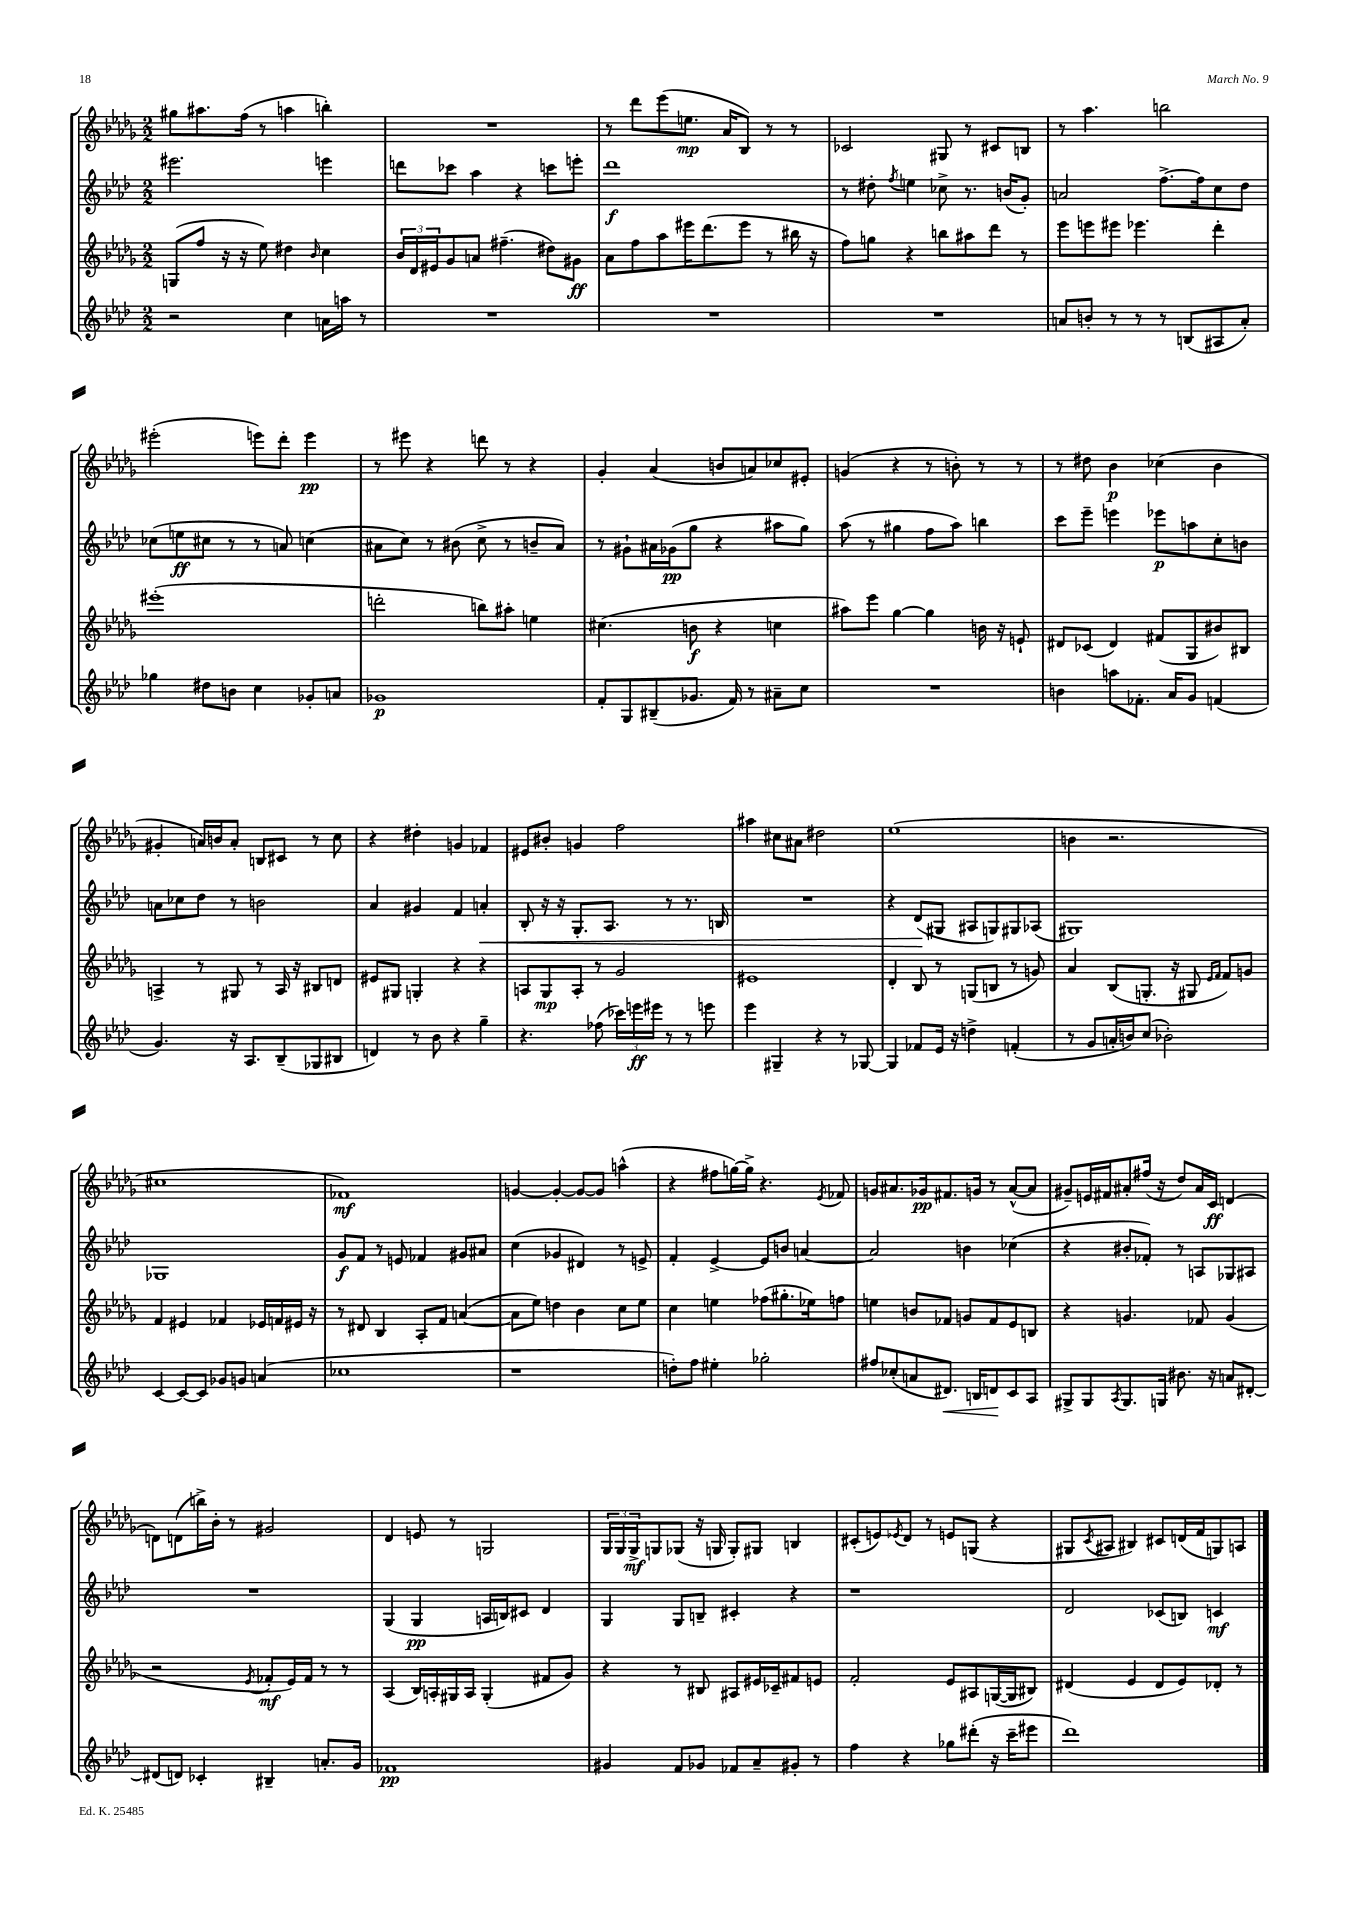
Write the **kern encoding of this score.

**kern	**dynam	**kern	**dynam	**kern	**dynam	**kern	**dynam
*part4	*part4	*part3	*part3	*part2	*part2	*part1	*part1
*staff4	*staff4	*staff3	*staff3	*staff2	*staff2	*staff1	*staff1
*clefG2	*	*clefG2	*	*clefG2	*	*clefG2	*
*k[b-e-a-d-]	*	*k[b-e-a-d-g-]	*	*k[b-e-a-d-]	*	*k[b-e-a-d-g-]	*
*M2/2	*	*M2/2	*	*M2/2	*	*M2/2	*
=109	=109	=109	=109	=109	=109	=109	=109
2r	.	(8Gn/L	.	2.eee#X\	.	8gg#X\L	.
.	.	8ff/J	.	.	.	8.aa#X\	.
.	.	16r	.	.	.	.	.
.	.	16r	.	.	.	(16ff\Jk	.
.	.	8ee-\)	.	.	.	8r	.
4cc\	.	4dd#X\	.	.	.	4aan\	.
.	.	16qqb-/	.	.	.	.	.
16an\LL	.	4cc\	.	4eeen\	.	4bbn'\)	.
16aan\JJ	.	.	.	.	.	.	.
8r	.	.	.	.	.	.	.
=110	=110	=110	=110	=110	=110	=110	=110
1r	.	24b-/LL	.	8dddn\L	.	1r	.
.	.	24d-/	.	.	.	.	.
.	.	24e#X/J	.	.	.	.	.
.	.	8g-/	.	8ccc-X\J	.	.	.
.	.	8an/J	.	4aa-\	.	.	.
.	.	(4.ff#X~\	.	.	.	.	.
.	.	.	.	4r	.	.	.
.	.	8dd#X\L)	.	8cccn\L	.	.	.
.	.	8g#X\J	ff	8eeen'\J	.	.	.
=111	=111	=111	=111	=111	=111	=111	=111
1r	.	8a-\L	.	1ddd-	f	8r	.
.	.	8ff\	.	.	.	8ddd-\L	.
.	.	8aa-\	.	.	.	(8eee-\	.
.	.	16eee#X\K	.	.	.	8.een\J	mp
.	.	(8.ddd-\	.	.	.	.	.
.	.	.	.	.	.	16a-/KL	.
.	.	8eee#\J	.	.	.	8B-/J)	.
.	.	8r	.	.	.	8r	.
.	.	16bb#X\	.	.	.	8r	.
.	.	16r	.	.	.	.	.
=112	=112	=112	=112	=112	=112	=112	=112
1r	.	8ff\L)	.	8r	.	2c-X/	.
.	.	8ggn\J	.	8dd#X'\	.	.	.
.	.	.	.	8qff/	.	.	.
.	.	4r	.	4een\	.	.	.
.	.	8bbn\L	.	8cc-X^\	.	8G#X/	.
.	.	8aa#X\	.	8.r	.	8r	.
.	.	8ddd-\J	.	.	.	8c#X/L	.
.	.	.	.	(16bn/KL	.	.	.
.	.	8r	.	8g'/J)	.	8Bn/J	.
=113	=113	=113	=113	=113	=113	=113	=113
8an/L	.	8eee-\L	.	2an/	.	8r	.
8bn'/J	.	8eeen\	.	.	.	4.aa-\	.
8r	.	8eee#X\J	.	.	.	.	.
8r	.	4.eee-X\	.	.	.	.	.
8r	.	.	.	[8.ff^\L	.	2bbn\	.
(8Bn/L	.	.	.	.	.	.	.
.	.	.	.	16ff\k]	.	.	.
8A#X/	.	4ddd-'\	.	8cc\	.	.	.
8a'/J)	.	.	.	8dd-\J	.	.	.
!!LO:LB:g=z
=114	=114	=114	=114	=114	=114	=114	=114
4gg-X\	.	(1eee#X'	.	(8cc-X\L	.	(2eee#X'\	.
.	.	.	.	8een\	ff	.	.
8dd#X\L	.	.	.	8cc#X\J	.	.	.
8bn\J	.	.	.	8r	.	.	.
4cc\	.	.	.	8r	.	8eeen\L)	.
.	.	.	.	8an/)	.	8ddd-'\J	.
8g-X'/L	.	.	.	(4ccn\	.	4eee\	pp
8an/J	.	.	.	.	.	.	.
=115	=115	=115	=115	=115	=115	=115	=115
1g-X	p	2dddn'\	.	8a#X\L	.	8r	.
.	.	.	.	8cc\J)	.	8eee#X\	.
.	.	.	.	8r	.	4r	.
.	.	.	.	(8b#X\	.	.	.
.	.	8bbn\L)	.	8cc^\	.	8dddn\	.
.	.	8aa#X'\J	.	8r	.	8r	.
.	.	4een\	.	8bn~/L	.	4r	.
.	.	.	.	8a#/J)	.	.	.
=116	=116	=116	=116	=116	=116	=116	=116
8f'/L	.	(4.cc#X\	.	8r	.	4g-'/	.
8G/	.	.	.	8g#X`\L	.	.	.
(8B#X~/	.	.	.	16a#X\L	.	(4a-/	.
.	.	.	.	(16g-X\J	pp	.	.
8.g-X/J	.	8bn\	f	8gg\J	.	.	.
.	.	4r	.	4r	.	8bn/L	.
16f/)	.	.	.	.	.	.	.
8r	.	.	.	.	.	8an/)	.
8a#X~\L	.	4ccn\	.	8aa#X\L	.	8cc-X/	.
8cc\J	.	.	.	8gg\J)	.	8e#X'/J	.
=117	=117	=117	=117	=117	=117	=117	=117
1r	.	8aa#X\L)	.	(8aa-\	.	(4gn/	.
.	.	8eee-\J	.	8r	.	.	.
.	.	[4gg-\	.	4gg#X\	.	4r	.
.	.	4gg-\]	.	8ff\L	.	8r	.
.	.	.	.	8aa-\J)	.	8bn'\)	.
.	.	16bn\	.	4bbn\	.	8r	.
.	.	16r	.	.	.	.	.
.	.	8en`/	.	.	.	8r	.
=118	=118	=118	=118	=118	=118	=118	=118
4bn\	.	8d#X/L	.	8ccc\L	.	8r	.
.	.	(8c-X/J	.	8eee-~\J	.	8dd#X\	.
8aan\L	.	4d#/)	.	4eeen\	.	4b-\	p
8.f-X'\J	.	.	.	.	.	.	.
.	.	(8f#X/L	.	8eee-X\L	p	(4cc-X\	.
16a-/KL	.	.	.	.	.	.	.
8g/J	.	8G-/	.	8aan\	.	.	.
(4fn/	.	8b#X/)	.	8cc'\	.	4b-\	.
.	.	8B#X/J	.	8bn\J	.	.	.
!!LO:LB:g=z
=119	=119	=119	=119	=119	=119	=119	=119
4.g/)	.	4An^/	.	8an\L	.	4g#X'/	.
.	.	.	.	8cc-X\	.	.	.
.	.	8r	.	8dd-\J	.	16an/LL)	.
.	.	.	.	.	.	16bn/J	.
16r	.	8G#X/	.	8r	.	8a'/J	.
8.A-/L	.	.	.	.	.	.	.
.	.	8r	.	2bn\	.	8Bn/L	.
(8B-~/	.	16A/	.	.	.	8c#X/J	.
.	.	16r	.	.	.	.	.
8G-X/	.	8B#X/L	.	.	.	8r	.
8B#X/J	.	8dn/J	.	.	.	8cc\	.
=120	=120	=120	=120	=120	=120	=120	=120
4dn/)	.	8e#X/L	.	4a-/	.	4r	.
.	.	8G#X/J	.	.	.	.	.
8r	.	4Gn'/	.	4g#X/	.	4dd#X'\	.
8b-\	.	.	.	.	.	.	.
4r	.	4r	.	4f/	.	4gn/	.
!	!	!	!	!	!LO:HP:b	!	!
4gg~\	.	4r	.	4an'/	<	4f-X/	.
=121	=121	=121	=121	=121	=121	=121	=121
4.r	.	8An/L	.	8B-'/	.	8e#X/L	.
.	.	8G-/	mp	16r	.	8b#X'/J	.
.	.	.	.	16r	.	.	.
.	.	8A'/J	.	8.G'/L	.	4gn/	.
(8ff-X\	.	8r	.	.	.	.	.
.	.	.	.	8.A-/J	.	.	.
24ccc-X\LL)	.	2g-/	.	.	.	2ff\	.
24eeen\	ff	.	.	.	.	.	.
24eee#X\JJ	.	.	.	.	.	.	.
8r	.	.	.	8r	.	.	.
8r	.	.	.	8.r	.	.	.
8eeen\	.	.	.	.	.	.	.
.	.	.	.	16Bn/	.	.	.
=122	=122	=122	=122	=122	=122	=122	=122
4eee-\	.	1e#X	.	1r	.	4aa#X\	.
4G#X~/	.	.	.	.	.	8cc#X\L	.
.	.	.	.	.	.	8a#X\J	.
4r	.	.	.	.	.	2dd#X\	.
8r	.	.	.	.	.	.	.
[8G-X/	.	.	.	.	.	.	.
=123	=123	=123	=123	=123	=123	=123	=123
4G-/]	.	4d-'/	.	4r	.	(1ee-	.
8f-X/L	.	8B-/	.	(8d-/L	.	.	.
16e-/Jk	.	8r	.	8G#X/J	[	.	.
16r	.	.	.	.	.	.	.
4ddn^\	.	(8Gn/L	.	8A#X/L	.	.	.
.	.	8Bn/J	.	8Gn/)	.	.	.
(4fn'/	.	8r	.	8G#X/	.	.	.
.	.	8gn/)	.	(8A-X/J	.	.	.
=124	=124	=124	=124	=124	=124	=124	=124
8r	.	4a-/	.	1G#X)	.	4bn\	.
8g/L	.	.	.	.	.	.	.
16an'/L	.	(8B-/L	.	.	.	2.r	.
16bn/J)	.	.	.	.	.	.	.
(8cc/J	.	8.Gn'/J	.	.	.	.	.
2b-X'\)	.	.	.	.	.	.	.
.	.	16r	.	.	.	.	.
.	.	8G#X/	.	.	.	.	.
.	.	16qqe-/LL	.	.	.	.	.
.	.	16qqf/JJ	.	.	.	.	.
.	.	8f/L)	.	.	.	.	.
.	.	8gn/J	.	.	.	.	.
!!LO:LB:g=z
=125	=125	=125	=125	=125	=125	=125	=125
[4c/	.	4f/	.	1G-X	.	1cc#X	.
8c/L_	.	4e#X/	.	.	.	.	.
8c/J]	.	.	.	.	.	.	.
8g-X/L	.	4f-X/	.	.	.	.	.
8gn/J	.	.	.	.	.	.	.
(4an/	.	16e-X/LL	.	.	.	.	.
.	.	16fn/	.	.	.	.	.
.	.	16e#X/JJ	.	.	.	.	.
.	.	16r	.	.	.	.	.
=126	=126	=126	=126	=126	=126	=126	=126
1cc-X	.	8r	.	8g/L	f	1f-X)	mf
.	.	8d#X/	.	8f/J	.	.	.
.	.	4B-/	.	8r	.	.	.
.	.	.	.	8en/	.	.	.
.	.	8A-'/L	.	4f-X/	.	.	.
.	.	8f/J	.	.	.	.	.
.	.	([4an/	.	8g#X/L	.	.	.
.	.	.	.	8a#X/J	.	.	.
=127	=127	=127	=127	=127	=127	=127	=127
1r	.	8a\L]	.	(4cc\	.	[4gn/	.
.	.	8ee-\J)	.	.	.	.	.
.	.	4ddn\	.	4g-X/	.	4g'/_	.
.	.	4b-\	.	4d#X/)	.	8g/L_	.
.	.	.	.	.	.	8g/J]	.
.	.	8cc\L	.	8r	.	(4aan^^\	.
.	.	8ee-\J	.	8en^/	.	.	.
=128	=128	=128	=128	=128	=128	=128	=128
8ddn'\L)	.	4cc\	.	4f'/	.	4r	.
8ff\J	.	.	.	.	.	.	.
4ee#X'\	.	4een\	.	[4e-^/	.	8ff#X\L	.
.	.	.	.	.	.	[16ggn\L)	.
.	.	.	.	.	.	16gg^\JJ]	.
2gg-X'\	.	(8ff-X\L	.	8e-/L]	.	4.r	.
.	.	8.gg#X'\	.	8bn/J	.	.	.
.	.	.	.	[4an/	.	.	.
.	.	16ee-X\k)	.	.	.	.	.
.	.	.	.	.	.	8qe-/	.
.	.	8ffn\J	.	.	.	8f-X/	.
=129	=129	=129	=129	=129	=129	=129	=129
8ff#X/L	.	4een\	.	2a/]	.	8gn/L	.
(8cc-X'/	.	.	.	.	.	8.a#X/	.
8an/	.	8bn/L	.	.	.	.	.
.	.	.	.	.	.	16g-X/k	pp
!	!LO:HP:b	!	!	!	!	!	!
8.d#X/J)	<	8f-X/J	.	.	.	8.f#X/	.
.	.	8gn/L	.	4bn\	.	.	.
16Bn/KL	.	.	.	.	.	16gn/Jk	.
8dn/	.	8f-/	.	.	.	8r	.
8c/	[	8e-/	.	(4cc-X\	.	([8a#^^/L	.
8A-/J	.	8Bn/J	.	.	.	8a#/J]	.
=130	=130	=130	=130	=130	=130	=130	=130
8G#X^/L	.	4r	.	4r	.	8g#X~/L)	.
8G#/	.	.	.	.	.	16en/L	.
.	.	.	.	.	.	16f#X/J	.
8qA-/	.	.	.	.	.	.	.
8.G#/	.	4.gn/	.	8b#X'/L	.	8a#X'/	.
.	.	.	.	8f-X'/J)	.	(16ff#X/Jk	.
16Gn/Jk	.	.	.	.	.	16r	.
8.b#X\	.	.	.	8r	.	8dd-/L)	.
.	.	8f-X/	.	8An/L	.	16a#/L	.
16r	.	.	.	.	.	16c/JJ	ff
8an/L	.	(4g/	.	8G-X/	.	[4dn/	.
[8d#X'/J	.	.	.	8A#X/J	.	.	.
!!LO:LB:g=z
=131	=131	=131	=131	=131	=131	=131	=131
(8d#X/L]	.	2r	.	1r	.	8dn\L]	.
8dn/J)	.	.	.	.	.	(8dn\	.
4c-X'/	.	.	.	.	.	16bbn^\L)	.
.	.	.	.	.	.	16b-'\JJ	.
.	.	.	.	.	.	8r	.
.	.	8qe-/	.	.	.	.	.
4B#X~/	.	8f-X'/L	mf	.	.	2g#X/	.
.	.	16e-/L)	.	.	.	.	.
.	.	16f-/JJ	.	.	.	.	.
8.an'/L	.	8r	.	.	.	.	.
.	.	8r	.	.	.	.	.
16g/Jk	.	.	.	.	.	.	.
=132	=132	=132	=132	=132	=132	=132	=132
1f-X	pp	(4A-/	.	(4G/	.	4d-/	.
.	.	16B-/LL)	.	4G/	pp	8en/	.
.	.	16An'/	.	.	.	.	.
.	.	16G#X/	.	.	.	8r	.
.	.	16A/JJ	.	.	.	.	.
.	.	(4G#'/	.	16An/LL	.	2Gn/	.
.	.	.	.	16Bn/J)	.	.	.
.	.	.	.	8c#X/J	.	.	.
.	.	8f#X/L	.	4d-/	.	.	.
.	.	8g-/J)	.	.	.	.	.
=133	=133	=133	=133	=133	=133	=133	=133
4g#X/	.	4r	.	4G/	.	24G-/LL	.
.	.	.	.	.	.	24G-/	.
.	.	.	.	.	.	24G-^/J	mf
.	.	.	.	.	.	8Gn/	.
8f/L	.	8r	.	8G/L	.	(8G-X/J	.
8g-X/J	.	8B#X/	.	8Bn~/J	.	16r	.
.	.	.	.	.	.	16Gn/	.
8f-X/L	.	8A#X/L	.	4c#X'/	.	8G'/L)	.
8a-~/	.	16e#X/L	.	.	.	8G#X/J	.
.	.	16c-X~/J	.	.	.	.	.
8g#X'/J	.	8f#X/	.	4r	.	4Bn/	.
8r	.	8en/J	.	.	.	.	.
=134	=134	=134	=134	=134	=134	=134	=134
4ff\	.	2f'/	.	1r	.	(8c#X'/L	.
.	.	.	.	.	.	8en/)	.
.	.	.	.	.	.	8qe-X/	.
4r	.	.	.	.	.	8d-/J	.
.	.	.	.	.	.	8r	.
8gg-X\L	.	8e-/L	.	.	.	8en/L	.
(8ddd#X'\J	.	8A#X/	.	.	.	(8Gn/J	.
16r	.	([16Gn/L	.	.	.	4r	.
16ccc~\KL	.	16G/J]	.	.	.	.	.
8eee#X\J	.	8B#X/J)	.	.	.	.	.
=135	=135	=135	=135	=135	=135	=135	=135
1ddd-)	.	(4d#X/	.	2d-/	.	8G#X/L	.
.	.	.	.	.	.	8qc/	.
.	.	.	.	.	.	8A#X/J	.
.	.	4e-/	.	.	.	4B#X/)	.
.	.	8d#/L	.	(8c-X/L	.	8c#X/L	.
.	.	8e-/)	.	8Bn/J)	.	(16dn/L	.
.	.	.	.	.	.	16f/J	.
.	.	8d-X'/J	.	4cn/	mf	8Gn/)	.
.	.	8r	.	.	.	8An/J	.
==	==	==	==	==	==	==	==
*-	*-	*-	*-	*-	*-	*-	*-
